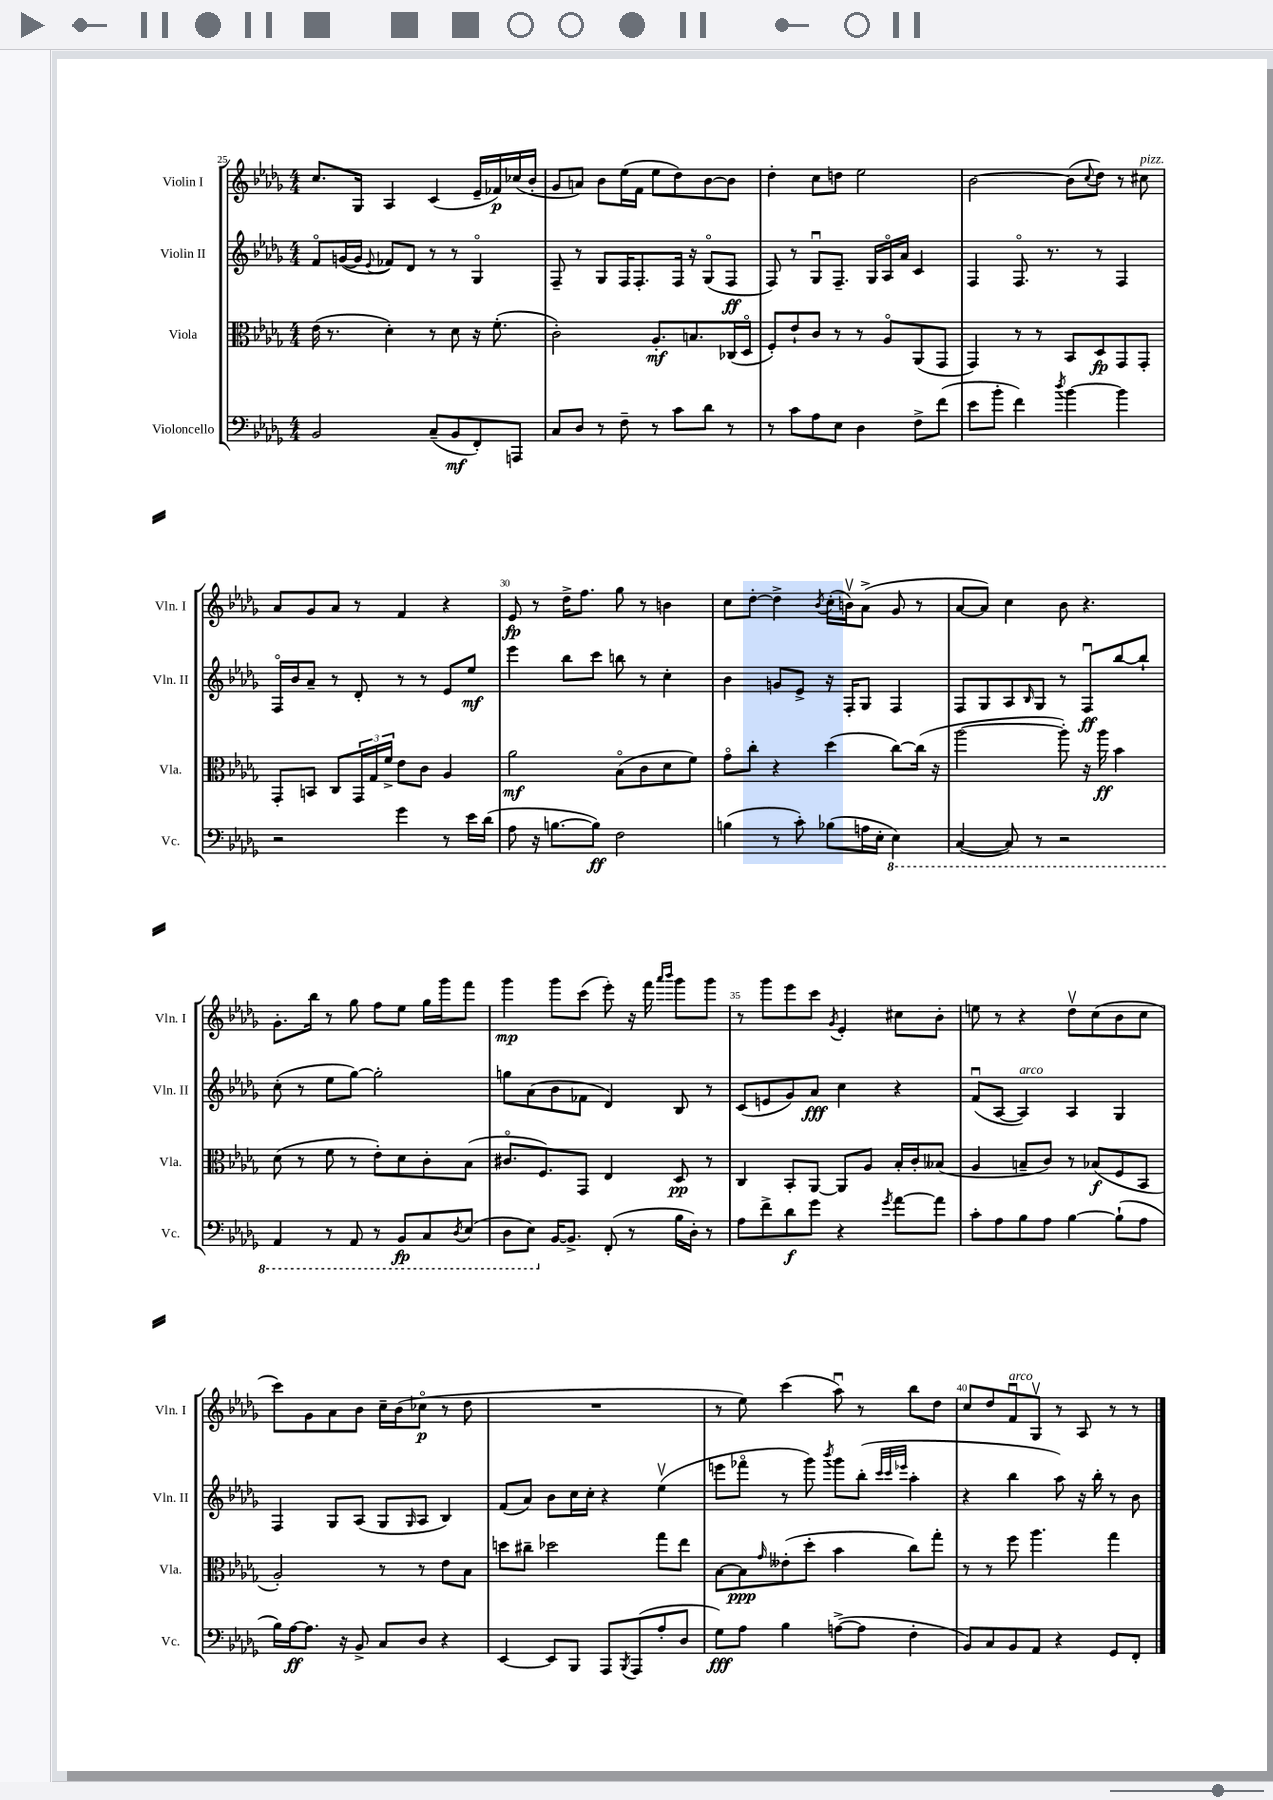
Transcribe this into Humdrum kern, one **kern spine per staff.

**kern	**dynam	**kern	**dynam	**kern	**dynam	**kern	**dynam
*part4	*part4	*part3	*part3	*part2	*part2	*part1	*part1
*staff4	*staff4	*staff3	*staff3	*staff2	*staff2	*staff1	*staff1
*I"Violoncello	*	*I"Viola	*	*I"Violin II	*	*I"Violin I	*
*I'Vc.	*	*I'Vla.	*	*I'Vln. II	*	*I'Vln. I	*
*clefF4	*	*clefC3	*	*clefG2	*	*clefG2	*
*k[b-e-a-d-g-]	*	*k[b-e-a-d-g-]	*	*k[b-e-a-d-g-]	*	*k[b-e-a-d-g-]	*
*M4/4	*	*M4/4	*	*M4/4	*	*M4/4	*
=25	=25	=25	=25	=25	=25	=25	=25
2BB-/	.	(16e-\	.	8f/L	.	8.cc/L	.
.	.	8.r	.	.	.	.	.
.	.	.	.	([16gn/L	.	.	.
.	.	.	.	16g/JJ]	.	16G-/Jk	.
.	.	.	.	8qqe-/	.	.	.
.	.	4d-'\)	.	8f-X/L)	.	4A-/	.
.	.	.	.	8d-/J	.	.	.
(8C~/L	.	8r	.	8r	.	(4c/	.
8BB-/	mf	8d-\	.	8r	.	.	.
8FF'/)	.	16r	.	4G-/	.	16e-~/LL	.
.	.	(8.f'\	.	.	.	16f-X/)	p
8AAAn/J	.	.	.	.	.	(16cc-X/	.
.	.	.	.	.	.	16b-'/JJ	.
=26	=26	=26	=26	=26	=26	=26	=26
8C/L	.	2c'\)	.	8F~/	.	8g-/L	.
8D-/J	.	.	.	8r	.	8an/J)	.
8r	.	.	.	8G-/L	.	8b-\L	.
8F~\	.	.	.	16F/K	.	(16ee-\L	.
.	.	.	.	8.F'/	.	16f\JJ	.
8r	.	8.A-'/L	mf	.	.	8ee-\L	.
8c\L	.	.	.	16F/Jk	.	8dd-\)	.
.	.	8.Bn/	.	16r	.	.	.
8d-\J	.	.	.	(8G-/L	.	[8b-\	.
8r	.	(16C-X/L	.	8F/J	ff	8b-\J]	.
.	.	16D-/JJ	.	.	.	.	.
=27	=27	=27	=27	=27	=27	=27	=27
8r	.	8F'/L)	.	8F/)	.	4dd-'\	.
8c\L	.	8e-`/	.	8r	.	.	.
8A-\	.	8c/J	.	8G-u/L	.	8cc\L	.
8E-\J	.	8r	.	8.F~/J	.	8ddn\J	.
4D-\	.	8r	.	.	.	2ee-\	.
.	.	.	.	16G-/LL	.	.	.
.	.	8A-/L	.	16A-/	.	.	.
.	.	.	.	16a-/JJ	.	.	.
8F^\L	.	(8AA-/	.	4c/	.	.	.
(8f\J	.	8GG-/J	.	.	.	.	.
=28	=28	=28	=28	=28	=28	=28	=28
8e-\L	.	4GG-/)	.	4F/	.	[2b-\	.
8b-'\J	.	.	.	.	.	.	.
4f\)	.	8r	.	8.F/	.	.	.
.	.	8r	.	.	.	.	.
.	.	.	.	8.r	.	.	.
8qdd-/	.	.	.	.	.	.	.
[4b-\	.	8BB-/L	.	.	.	(8b-\L]	.
.	.	.	.	.	.	8qqcc/	.
.	.	8D-/	fp	8r	.	8dd-\J)	.
4b-\]	.	8GG-/	.	4F/	.	8r	.
!	!	!	!	!	!	!LO:TX:a:i:t=pizz.	!
.	.	8GG-'/J	.	.	.	8cc#X\	.
!!LO:LB:g=z
=29	=29	=29	=29	=29	=29	=29	=29
2r	.	8GG-'/L	.	16F/LL	.	8a-/L	.
.	.	.	.	16b-/J	.	.	.
.	.	8BBn/J	.	8a-~/J	.	8g-/	.
.	.	8C/L	.	8r	.	8a-/J	.
.	.	24GG-/L	.	8d-'/	.	8r	.
.	.	24G-/	.	.	.	.	.
.	.	24f^/JJ	.	.	.	.	.
4g-\	.	8e-\L	.	8r	.	4f/	.
.	.	8c\J	.	8r	.	.	.
8r	.	4A-/	.	8e-/L	.	4r	.
16e-\LL	.	.	.	8ee-/J	mf	.	.
(16d-\JJ	.	.	.	.	.	.	.
=30	=30	=30	=30	=30	=30	=30	=30
8A-\	.	2a-\	mf	4eee-\	.	8e-/	fp
16r	.	.	.	.	.	8r	.
[8.Bn\L	.	.	.	.	.	.	.
.	.	.	.	8bb-\L	.	16dd-^\KL	.
.	.	.	.	.	.	8.ff\J	.
8B\J])	ff	.	.	8ccc\J	.	.	.
2F\	.	(8B-\L	.	8bbn\	.	8gg-\	.
.	.	8c\	.	8r	.	8r	.
.	.	8d-\	.	4cc'\	.	4bn\	.
.	.	8f\J)	.	.	.	.	.
=31	=31	=31	=31	=31	=31	=31	=31
(4Bn\	.	8g-\L	.	4b-\	.	8cc\L	.
.	.	8cc'\J	.	.	.	[8dd-'\J	.
8r	.	4r	.	8gn/L	.	4dd-^\]	.
8c'\)	.	.	.	8e-^/J	.	.	.
.	.	.	.	.	.	8qb-/	.
(8B-X\L	.	(4dd-\	.	16r	.	(16cc'\LL	.
.	.	.	.	16F'/KL	.	16bnv\J)	.
16An\L	.	.	.	8G-/J	.	(8a-^\J	.
16E-'\JJ	.	.	.	.	.	.	.
*8ba	*	*	*	*	*	*	*
4EE-\)	.	[8cc\L)	.	4F/	.	8g-/	.
.	.	(16cc\Jk]	.	.	.	8r	.
.	.	16r	.	.	.	.	.
=32	=32	=32	=32	=32	=32	=32	=32
([4CC/	.	[2aa-\	.	8F/L	.	[8a-/L	.
.	.	.	.	8G-/	.	8a-/J])	.
8CC/])	.	.	.	8A-/	.	4cc\	.
.	.	.	.	16qqB-/	.	.	.
8r	.	.	.	8G-/J	.	.	.
2r	.	8aa-'\])	.	8r	.	8b-\	.
.	.	16r	.	8Fu/L	ff	4.r	.
.	.	16aa-\	ff	.	.	.	.
.	.	4b-\	.	[8bb-/	.	.	.
.	.	.	.	8bb-`/J]	.	.	.
!!LO:LB:g=z
=33	=33	=33	=33	=33	=33	=33	=33
4AAA-/	.	(8d-\	.	(8cc'\	.	8.g-'\L	.
.	.	8r	.	8r	.	.	.
.	.	.	.	.	.	16bb-\Jk	.
8r	.	8f\	.	8ee-\L	.	8r	.
8AAA-/	.	8r	.	[8gg-\J)	.	8gg-\	.
8r	.	8e-'\L)	.	2gg-'\]	.	8ff\L	.
8BBB-/L	fp	8d-\	.	.	.	8ee-\J	.
8CC/	.	8c'\	.	.	.	16gg-\LL	.
.	.	.	.	.	.	16ggg-\J	.
8qDD-/	.	.	.	.	.	.	.
(8EE-/J	.	(8B-\J	.	.	.	8fff\J	.
=34	=34	=34	=34	=34	=34	=34	=34
8DD-\L	.	8.c#X/L	.	8ggn\L	.	4ggg-\	mp
8EE-\J)	.	.	.	(8a-\	.	.	.
.	.	8.F/)	.	.	.	.	.
*X8ba	*	*	*	*	*	*	*
[16BB-/KL	.	.	.	8b-\	.	8ggg-\L	.
8.BB-^/J]	.	.	.	.	.	.	.
.	.	8GG-/J	.	8f-X\J	.	(8ccc\J	.
(8FF'/	.	4E-/	.	4d-/)	.	8eee-'\)	.
8r	.	.	.	.	.	16r	.
.	.	.	.	.	.	16fff\	.
.	.	.	.	.	.	16qqaaa-/LL	.
.	.	.	.	.	.	16qqbbb-/JJ	.
16B-\LL	.	8D-/	pp	8B-/	.	8ggg-\L	.
16D-'\JJ)	.	.	.	.	.	.	.
8r	.	8r	.	8r	.	8ggg-\J	.
=35	=35	=35	=35	=35	=35	=35	=35
8A-\L	.	4C/	.	(8c/L	.	8r	.
8f^\	.	.	.	8en/	.	8ggg-\L	.
8d-\	f	8BB-'/L	.	8g-/)	.	8eee-\	.
8g-\J	.	[8AA-/J	.	8a-/J	fff	8ccc\J	.
.	.	.	.	.	.	8qg-/	.
4r	.	8AA-/L]	.	4cc\	.	4e-'/	.
.	.	8A-/J	.	.	.	.	.
8qg-/	.	.	.	.	.	.	.
[8a-\L	.	16B-'/LL	.	4r	.	8cc#X\L	.
.	.	16c'/J	.	.	.	.	.
8a-\J]	.	(8B--X/J	.	.	.	8b-'\J	.
=36	=36	=36	=36	=36	=36	=36	=36
8c'\L	.	4A-/	.	(8fu/L	.	8een\	.
8A-\	.	.	.	[8A-/J	.	8r	.
!	!	!	!	!LO:TX:a:i:t=arco	!	!	!
8B-\	.	8Bn~/L	.	4A-/])	.	4r	.
8A-\J	.	8c/J)	.	.	.	.	.
[4B-\	.	8r	.	4A-/	.	8dd-v\L	.
.	.	(8B-X/L	f	.	.	(8cc\	.
(8B-`\L]	.	8F/	.	4G-/	.	8b-\	.
8A-\J	.	8BB-/J	.	.	.	8cc\J	.
!!LO:LB:g=z
=37	=37	=37	=37	=37	=37	=37	=37
16B-\LL)	.	2A-'/)	.	4F/	.	8ccc\L)	.
[16A-\J	ff	.	.	.	.	.	.
8.A-\J]	.	.	.	.	.	8g-\	.
.	.	.	.	8G-/L	.	8a-\	.
16r	.	.	.	.	.	.	.
8BB-^/	.	.	.	(8A-/J	.	8b-\J	.
8C/L	.	8r	.	8G-/L	.	16cc~\LL	.
.	.	.	.	.	.	(16b-\J	.
.	.	.	.	16qqG-/	.	.	.
8D-/J	.	8r	.	8A-/J	.	8cc-X\J	p
4r	.	8e-\L	.	4B-/)	.	8r	.
.	.	8B-\J	.	.	.	8dd-\	.
=38	=38	=38	=38	=38	=38	=38	=38
[4EE-/	.	8ddn\L	.	(8f/L	.	1r	.
.	.	8cc#X~\J	.	8a-/J)	.	.	.
8EE-/L]	.	2dd-X\	.	8b-\L	.	.	.
8BBB-/J	.	.	.	16cc\L	.	.	.
.	.	.	.	16cc'\JJ	.	.	.
8AAA-/L	.	.	.	4r	.	.	.
8qBBB-/	.	.	.	.	.	.	.
(8AAA-/	.	.	.	.	.	.	.
8A-'/	.	8gg-\L	.	(4ee-v\	.	.	.
8D-/J	.	8ee-\J	.	.	.	.	.
=39	=39	=39	=39	=39	=39	=39	=39
8G-\L)	fff	[8B-\L	.	8eeen\L	.	8r	.
8A-\J	.	8B-\]	ppp	8fff-X\J	.	8ee-\)	.
.	.	16qqg-/	.	.	.	.	.
4B-\	.	(8e--X'\	.	8r	.	(4ccc\	.
.	.	8dd-'\J	.	8ggg-\)	.	.	.
.	.	.	.	8qbbb-/	.	.	.
([8An^\L	.	4b-\	.	8ggg-\L	.	8aa-u\)	.
8A\J]	.	.	.	(8bb-'\J	.	8r	.
.	.	.	.	32qqccc/LLL	.	.	.
.	.	.	.	32qqccc/	.	.	.
.	.	.	.	32qqeee-X/JJJ	.	.	.
4F'\	.	8cc\L)	.	4aa-'\	.	8bb-\L	.
.	.	8gg-'\J	.	.	.	8dd-\J	.
=40	=40	=40	=40	=40	=40	=40	=40
8BB-/L)	.	8r	.	4r	.	8cc/L	.
8C/	.	8r	.	.	.	8dd-/	.
!	!	!	!	!	!	!LO:TX:a:i:t=arco	!
8BB-/	.	8ff\	.	4bb-\	.	8fu/	.
8AA-/J	.	4.aa-\	.	.	.	8G-v/J	.
4r	.	.	.	8aa-\)	.	8r	.
.	.	.	.	16r	.	8A-/	.
.	.	.	.	16bb-'\	.	.	.
8GG-/L	.	4gg-\	.	8r	.	8r	.
8FF'/J	.	.	.	8b-\	.	8r	.
==	==	==	==	==	==	==	==
*-	*-	*-	*-	*-	*-	*-	*-
